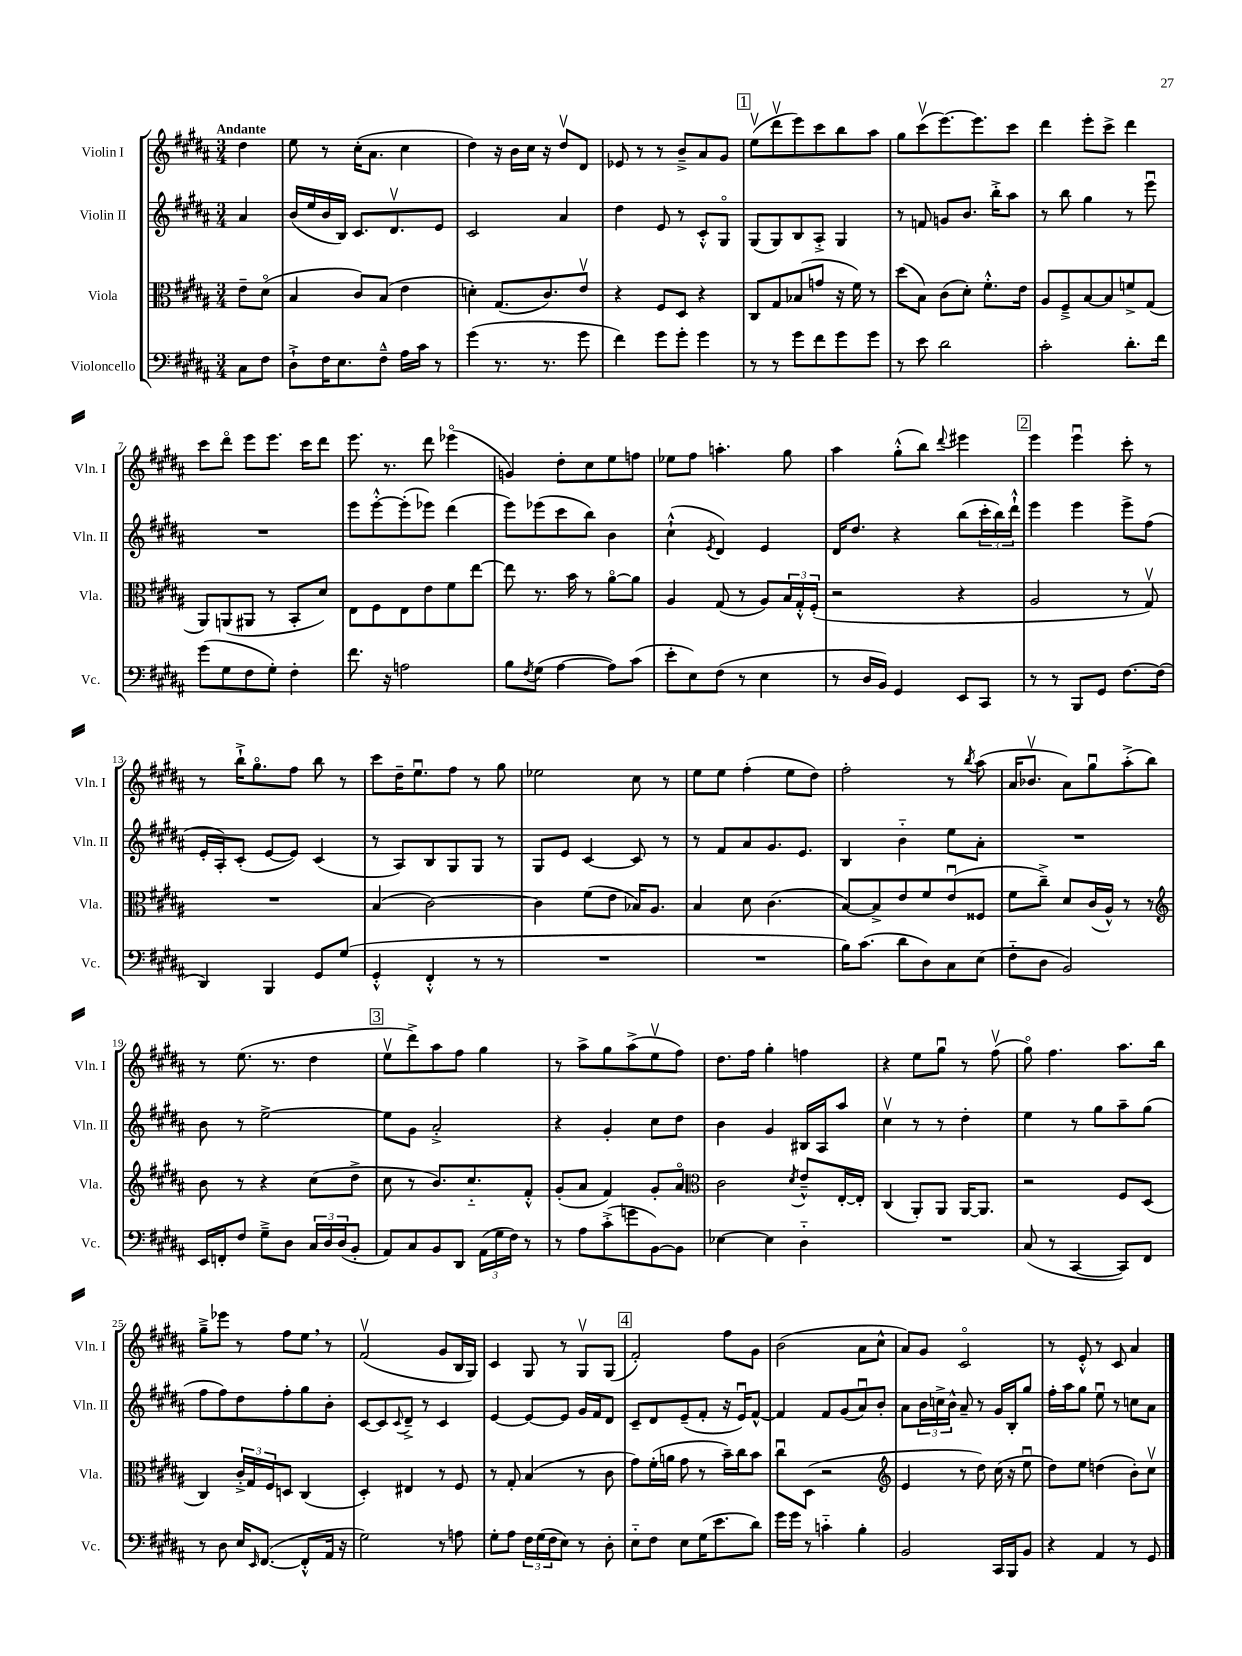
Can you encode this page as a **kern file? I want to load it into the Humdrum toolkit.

**kern	**kern	**kern	**kern
*part4	*part3	*part2	*part1
*staff4	*staff3	*staff2	*staff1
*I"Violoncello	*I"Viola	*I"Violin II	*I"Violin I
*I'Vc.	*I'Vla.	*I'Vln. II	*I'Vln. I
*clefF4	*clefC3	*clefG2	*clefG2
*k[f#c#g#d#a#]	*k[f#c#g#d#a#]	*k[f#c#g#d#a#]	*k[f#c#g#d#a#]
*M3/4	*M3/4	*M3/4	*M3/4
=	=	=	=
!	!	!	!LO:TX:a:B:t=Andante
8C#\L	8e~\L	4a#/	4dd#\
8F#\J	(8d#\J	.	.
=1	=1	=1	=1
8D#`^\L	4B/	(16b/LL	8ee\
.	.	16ee/	.
16F#\K	.	16b/	8r
8.E\	.	16B/JJ)	.
.	8c#/L)	8.c#/L	(16cc#'\KL
.	.	.	8.a#\J
8F#~^^\J	(8B/J	.	.
.	.	8.d#v/	.
16A#\LL	4e\	.	4cc#\
16c#\JJ	.	.	.
8r	.	8e/J	.
=2	=2	=2	=2
(4g#\	4dn'\)	2c#/	4dd#\)
8.r	(8.G#/L	.	16r
.	.	.	16b\LL
.	.	.	16cc#\JJ
8.r	8.c#/)	.	16r
.	.	4a#/	8dd#v/L
8g#\	8ev/J	.	8d#/J
=3	=3	=3	=3
4f#\)	4r	4dd#\	8e-X/
.	.	.	8r
8g#\L	8F#/L	8e/	8r
8g#'\J	8D#/J	8r	8b~^/L
4g#\	4r	8c#'^^/L	8a#/
.	.	8G#/J	8g#/J
!!LO:REH:place=s1:t=1
=4	=4	=4	=4
8r	8C#/L	(8G#/L	(8eev\L
8r	8G#/	8G#/)	8ddd#v\
8g#\L	(8B-X/	8B/	8eee\)
8f#\	8gn/J	8A#'^/J	8ccc#\
8g#\	16r	4G#/	8bb\
.	16f#\)	.	.
8g#\J	8r	.	8aa#\J
=5	=5	=5	=5
8r	(8dd#\L	8r	8gg#\L
8e\	8B\J)	8fn/	(8ccc#v\
2d#\	(8c#\L	8gn/L	[8.eee\)
.	8d#'\J)	8.b/J	.
.	.	.	8.eee\]
.	8.f#'^^\L	.	.
.	.	16bb'^\KL	.
.	.	8aa#\J	8ccc#\J
.	16e\Jk	.	.
=6	=6	=6	=6
2c#'\	8A#/L	8r	4ddd#\
.	8F#~^/	8bb\	.
.	[8B/	4gg#\	8eee'\L
.	8B/]	.	8ccc#^\J
8.d#'\L	8fn^/	8r	4ddd#\
.	(8G#/J	8eeeu\	.
16f#\Jk	.	.	.
!!LO:LB:g=z
=7	=7	=7	=7
(8g#\L	8AA#/L)	2.r	8ccc#\L
8G#\	(8AAn/	.	8ddd#\J
8F#\	8AA#X/J	.	8eee\L
8G#'\J)	8r	.	8.eee\J
4F#'\	8BB'/L	.	.
.	.	.	16ccc#\KL
.	8d#/J)	.	8ddd#\J
=8	=8	=8	=8
8.f#\	8E\L	8eee\L	8.eee\
.	8F#\	[8eee'^^\	.
16r	.	.	8.r
2An\	8E\	(8eee'\]	.
.	8e\	8eee-X\J)	8ddd#\
.	8f#\	(4ddd#\	(4eee-X\
.	[8ee\J	.	.
=9	=9	=9	=9
8B\L	8ee\]	8eee\L)	4gn/)
8qF#/	.	.	.
(8G#\J	8.r	(8eee-X\	.
[4A#\	.	8ccc#\	8dd#'\L
.	16b\	.	.
.	8r	8bb\J)	8cc#\
8A#\L])	[8a#\L	4b\	8ee\
(8c#\J	8a#\J]	.	8ffn\J
=10	=10	=10	=10
8e'\L	4A#/	(4cc#`^^\	8ee-X\L
8E\)	.	.	8ff#\J
.	.	8qe/	.
(8F#\J	(8G#/	4d#/)	4.aan'\
8r	8r	.	.
4E\	8A#/L)	4e/	.
.	24B/L	.	8gg#\
.	24G#'^^/	.	.
.	(24F#'/JJ	.	.
=11	=11	=11	=11
8r	2r	16d#/KL	4aa#\
.	.	8.dd#/J	.
16D#/LL	.	.	.
16BB/JJ)	.	.	.
4GG#/	.	4r	(8gg#'^^\L
.	.	.	8bb\J)
.	.	.	8qqddd#/
8EE/L	4r	(8bb\L	4eee#X\
8CC#/J	.	24ccc#'\L	.
.	.	24bb\)	.
.	.	24ddd#`^^\JJ	.
!!LO:REH:place=s1:t=2
=12	=12	=12	=12
8r	2A#/	4eee\	4eee\
8r	.	.	.
8BBB/L	.	4eee\	4eeeu\
8GG#/J	.	.	.
[8.F#\L	8r	8eee^\L	8ccc#'\
.	8G#v/)	(8ff#\J	8r
(16F#\Jk]	.	.	.
!!LO:LB:g=z
=13	=13	=13	=13
4DD#/)	2.r	16e'/LL	8r
.	.	16A#'/J)	.
.	.	(8c#'/J	16bb`^\KL
.	.	.	8.gg#\
4BBB/	.	[8e/L	.
.	.	8e/J])	8ff#\J
8GG#/L	.	(4c#/	8bb\
(8G#/J	.	.	8r
=14	=14	=14	=14
4GG#'^^/	(4B/	8r	8ccc#\L
.	.	8A#/L)	16dd#~\K
.	.	.	8.eeu\
4FF#'^^/	[2c#\)	8B/	.
.	.	8G#/	8ff#\J
8r	.	8G#/J	8r
8r	.	8r	8gg#\
=15	=15	=15	=15
2.r	4c#\]	8G#/L	2ee-X\
.	.	8e/J	.
.	(8f#\L	[4c#/	.
.	8e\J	.	.
.	16B-X/KL)	8c#/]	8cc#\
.	8.A#/J	.	.
.	.	8r	8r
=16	=16	=16	=16
2.r	4B/	8r	8ee\L
.	.	8f#/L	8ee\J
.	8d#\	8a#/	(4ff#'\
.	(4.c#\	8.g#/	.
.	.	.	8ee\L
.	.	8.e/J	.
.	.	.	8dd#\J)
=17	=17	=17	=17
16B\KL)	[8B/L)	4B/	2ff#'\
(8.c#\J	.	.	.
.	8B^/]	.	.
8d#\L	8e/	4b\	.
8D#\)	8f#/	.	.
8C#\	(8eu/	8ee\L	8r
.	.	.	8qbb/
(8E\J	8F##X/J	8a#'\J	(8aa#\
=18	=18	=18	=18
8F#\L	8f#\L	2.r	16a#/KL
.	.	.	8.b-Xv/J
8D#\J	8cc#~^\J)	.	.
2BB/)	8d#/L	.	8a#\L)
.	(16c#/L	.	8gg#u\
.	16A#^^/JJ)	.	.
.	8r	.	(8aa#'^\
.	8r	.	8bb\J)
!!LO:LB:g=z
=19	=19	=19	=19
*	*clefG2	*	*
16EE/LL	8b\	8b\	8r
16FFn'/J	.	.	.
8F#/J	8r	8r	(8.ee\
8G#~^\L	4r	[2ee^\	.
.	.	.	8.r
8D#\J	.	.	.
24C#/LL	(8cc#\L	.	4dd#\
24D#/	.	.	.
(24D#/J	.	.	.
8BB'/J	8dd#^\J	.	.
!!LO:REH:place=s1:t=3
=20	=20	=20	=20
8AA#/L)	8cc#\	8ee\L]	8eev\L
8C#/	8r	8g#\J	8ddd#^\)
8BB/	8.b/L)	2a#'^/	8aa#\
8DD#/J	.	.	8ff#\J
.	8.cc#/	.	.
(24AA#\LL	.	.	4gg#\
24G#\	.	.	.
24F#\JJ)	.	.	.
8r	8f#'^^/J	.	.
=21	=21	=21	=21
8r	(8g#'/L	4r	8r
8A#\L	8a#/J	.	8aa#^\L
(8c#'^\	4f#/)	4g#'/	8gg#\
8gn\	.	.	(8aa#^\
[8BB\)	8g#'/L	8cc#\L	8eev\
8BB\J]	8a#/J	8dd#\J	8ff#\J)
=22	=22	=22	=22
*	*clefC3	*	*
[4E-X\	2c#\	4b\	8.dd#\L
.	.	.	16ff#\Jk
4E-\]	.	4g#/	4gg#'\
.	8qd#/	.	.
4D#\	8e~^^/L	16B#X/LL	4ffn\
.	.	16A#/J	.
.	[16E'/L	8aa#/J	.
.	16E'/JJ]	.	.
=23	=23	=23	=23
2.r	(4C#/	4cc#v\	4r
.	8AA#'/L)	8r	8ee\L
.	8AA#/J	8r	8gg#u\J
.	[16AA#/KL	4dd#'\	8r
.	8.AA#/J]	.	.
.	.	.	(8ff#v\
=24	=24	=24	=24
(8C#/	2r	4ee\	8gg#\)
8r	.	.	4.ff#\
[4CC#/	.	8r	.
.	.	8gg#\L	.
8CC#/L])	8F#/L	8aa#~\	8.aa#\L
8FF#/J	(8D#/J	(8gg#\J	.
.	.	.	16bb\Jk
!!LO:LB:g=z
=25	=25	=25	=25
8r	4C#/)	8ff#\L	8gg#~^\L
8D#\	.	8ff#\)	8eee-X\J
16E/KL	24c#'^/LL	8dd#\	8r
.	24G#/	.	.
16qqEE/	.	.	.
([8.FF#/J	.	.	.
.	24F#/J	.	.
.	8Dn/J	8ff#'\	8ff#\L
8FF#'^^/L]	(4C#/	8gg#\	8ee,\J
16AA#/Jk	.	8b'\J	8r
16r	.	.	.
=26	=26	=26	=26
2G#\)	4D#'/)	[8c#/L	(2f#v/
.	.	8c#/]	.
.	.	8qqc#/	.
.	4E#X/	8d#~^/J	.
.	.	8r	.
8r	8r	4c#/	8g#/L
8An\	8F#/	.	16B/L
.	.	.	16G#/JJ)
=27	=27	=27	=27
8G#'\L	8r	[4e/	4c#/
8A#\J	8G#'/	.	.
24F#\LL	(4B/	8e/L_	8G#/
(24G#\	.	.	.
24F#\J	.	.	.
8E\J)	.	8e/J]	8r
8r	8r	16g#/LL	8G#v/L
.	.	16f#/J	.
8D#'\	8c#\	8d#/J	(8G#/J
!!LO:REH:place=s1:t=4
=28	=28	=28	=28
8E\L	8g#\L)	8c#~/L	2f#'/)
8F#\J	(16f#'\L	8d#/	.
.	16an\JJ	.	.
8E\L	8g#\	(8e~/	.
(16G#\K	8r	8f#'/J	.
8.e\	.	.	.
.	16b~\LL)	16r	8ff#\L
.	16cc#\J	16eu/KL)	.
8d#\J)	8b\J	[8f#^^/J	8g#\J
=29	=29	=29	=29
16g#\LL	8cc#u\L	4f#/]	(2b\
16g#\JJ	.	.	.
8r	(8D#\J	.	.
4cn\	2r	8f#/L	.
.	.	(8g#/	.
4B'\	.	8a#u/)	8a#\L
.	.	8b'/J	8cc#^^\J
=30	=30	=30	=30
*	*clefG2	*	*
2BB/	4e/	8a#\L	8a#/L)
.	.	24b\L	8g#/J
.	.	24ccn^\	.
.	.	24b^^\JJ	.
.	8r	8a#~/	2c#/
.	8dd#\)	8r	.
16CC#/LL	(16cc#\	16g#/LL	.
16BBB/J	16r	16B'/J	.
8BB/J	8eeu\	8gg#/J	.
=31	=31	=31	=31
4r	8dd#\L)	16ff#'\LL	8r
.	.	16aa#\J	.
.	8ee\J	8gg#\J	8e'^^/
4AA#/	(4ddn\	8eeu\	8r
.	.	8r	8c#/
8r	8b'\L)	8ccn\L	4a#/
8GG#/	8cc#v\J	8a#\J	.
==	==	==	==
*-	*-	*-	*-
